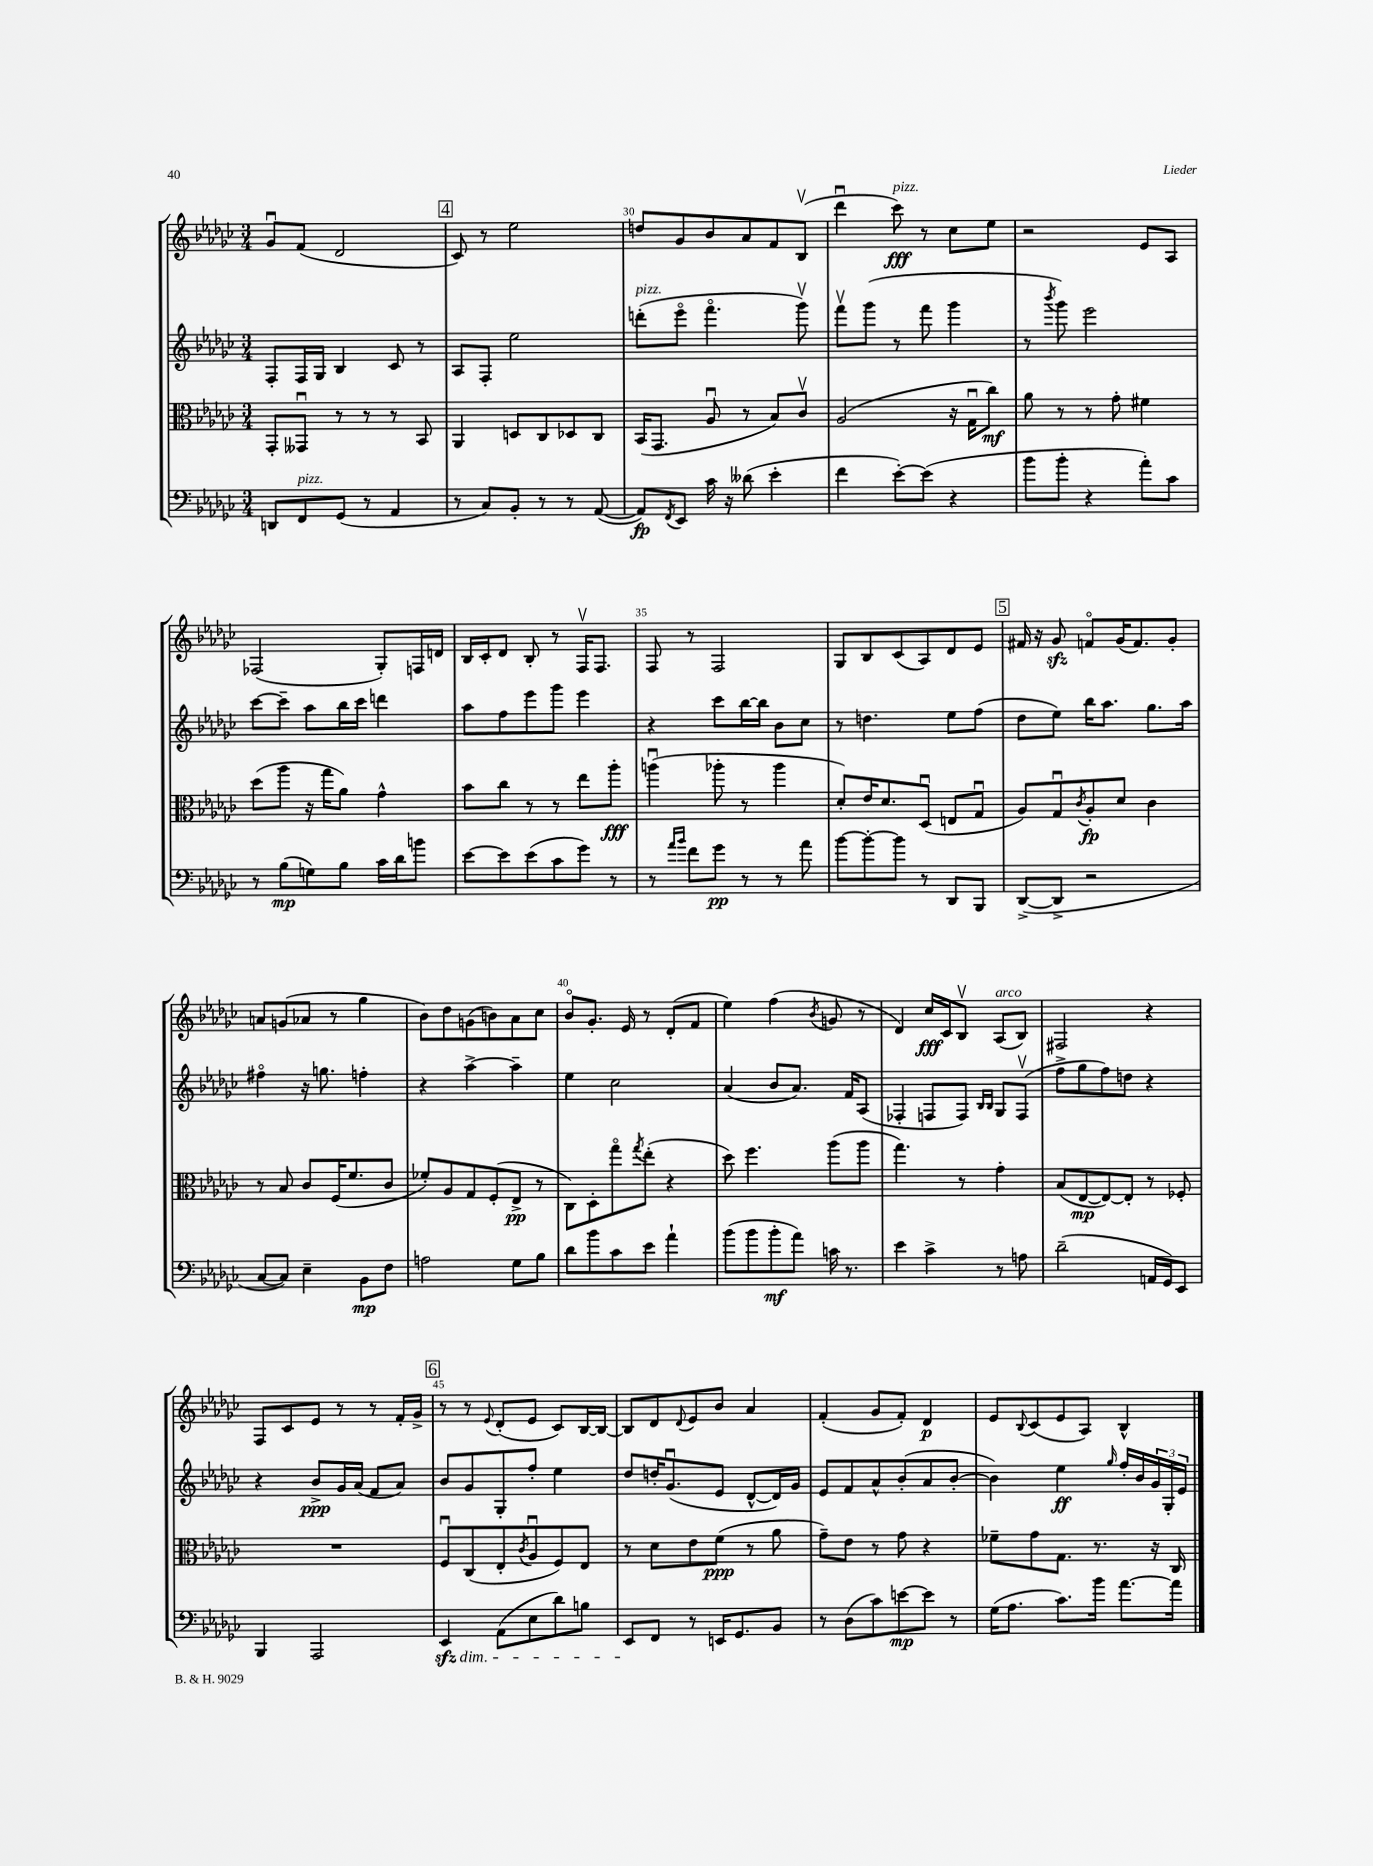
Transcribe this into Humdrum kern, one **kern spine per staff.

**kern	**kern	**kern	**kern
*staff4	*staff3	*staff2	*staff1
*clefF4	*clefC3	*clefG2	*clefG2
*k[b-e-a-d-g-c-]	*k[b-e-a-d-g-c-]	*k[b-e-a-d-g-c-]	*k[b-e-a-d-g-c-]
*M3/4	*M3/4	*M3/4	*M3/4
8DD/L	8GG-'/L	8F'/L	8g-u/L
8FF/	8GG--u/J	16F/L	(8f/J
.	.	16G-/JJ	.
(8GG-/J	8r	4B-/	2d-/
8r	8r	.	.
4AA-/	8r	8c-/	.
.	8BB-/	8r	.
=	=	=	=
8r	4AA-/	8A-/L	8c-/)
8C-/L)	.	8F'/J	8r
8BB-'/J	8D/L	2ee-\	2ee-\
8r	8C-/	.	.
8r	8D-/	.	.
([8AA-/	8C-/J	.	.
=	=	=	=
8AA-/]L)	(16BB-/LK	(8ddd'\L	8dd/L
.	8.GG-/J	.	.
8qFF/	.	.	.
8EE-/J	.	8eee-o\J	8g-/
16c-\	8A-u/	4.fffo\	8b-/
16r	.	.	.
(8d--\	8r	.	8a-/
4e-'\	8B-/L)	.	8f/
.	8c-v/J	8ggg-v\)	(8B-v/J
=	=	=	=
4f\	(2A-/	8fffv\L	4ddd-u\
.	.	(8ggg-\J	.
[8e-'\L)	.	8r	8ccc-\)
(8e-\]J	.	8fff\	8r
4r	16r	4ggg-\	8cc-\L
.	16G-u\LK	.	.
.	8cc-\J)	.	8ee-\J
=	=	=	=
8b-\L	8a-\	8r	2r
.	.	8qbbb-/	.
8b-'\J	8r	8ggg-\)	.
4r	8r	2eee-\	.
.	8g-'\	.	.
8a-'\L)	4f#\	.	8e-/L
8c-\J	.	.	8A-/J
=	=	=	=
8r	(8dd-\L	[8ccc-\L	(2F-/
(8B-\L	8aa-\J	8ccc-~\]J	.
8G\)	16r	8aa-\L	.
.	16gg-\LK	.	.
8B-\J	8a-\J)	16bb-\L	.
.	.	16ccc-\JJ	.
16c-\LL	4g-^^\	4ddd\	8G-'/L)
16d-\J	.	.	.
8b\J	.	.	16F/L
.	.	.	16d/JJ
=	=	=	=
[8e-\L	8b-\L	8aa-\L	16B-/LL
.	.	.	16c-'/J
8e-\]	8cc-\J	8ff\	8d-/J
(8e-\	8r	8eee-\	8B-'/
8c-\	8r	8ggg-\J	8r
8g-\J)	8ee-\L	4eee-\	16Fv/LK
.	.	.	8.F/J
8r	8aa-'\J	.	.
=	=	=	=
8r	(4aau\	4r	8F/
16qqa-/LL	.	.	.
16qqb-/JJ	.	.	.
8f\L	.	.	8r
8g-\J	8aa-'\	8ccc-\L	2F/
8r	8r	[16bb-\L	.
.	.	16bb-\]JJ	.
8r	4aa-\	8b-\L	.
8a-\	.	8cc-\J	.
=	=	=	=
[8b-\L	8d-'/L)	8r	8G-/L
8b-'\_	16e-/K	4.dd\	8B-/
.	8.d-/	.	.
8b-\]J	.	.	(8c-/
8r	(8D-u/J	.	8A-/)
8DD-/L	8E/L	8ee-\L	8d-/
8BBB-/J	8G-u/J	(8ff\J	8e-/J
=	=	=	=
([8DD-^/L	8A-/L)	8dd-\L	16f#/
.	.	.	16r
8DD-^/]J	8G-u/	8ee-\J)	8g-/
.	8qc-/	.	.
2r	8A-'/	16bb-\LK	8fo/L
.	.	8.aa-\J	.
.	8d-/J	.	(16g-/K
.	.	.	8.f/)
.	4c-\	8.gg-\L	.
.	.	.	8g-'/J
.	.	16aa-\Jk	.
=	=	=	=
[8C-/L	8r	4ff#o\	8a/L
8C-/]J)	8B-/	.	(8g/
4E-~\	8c-/L	16r	8a-/J
.	.	8.gg\	.
.	(16F/K	.	8r
.	8.f/	.	.
8BB-\L	.	4ff'\	4gg-\
8F\J	8c-/J	.	.
=	=	=	=
2A\	8f-'/L)	4r	8b-\L)
.	8A-/	.	8dd-\
.	8G-/	[4aa-^\	(8g\
.	(8F'/	.	8b\)
8G-\L	8E-^/J	4aa-~\]	8a-\
8B-\J	8r	.	8cc-\J
=	=	=	=
8d-\L	8C-\L)	4ee-\	8b-o/L
8b-\	8D-'\	.	8.g-'/J
8c-\	8gg-o\	2cc-\	.
.	.	.	16e-/
.	8qgg-/	.	.
8e-\J	(8ee-'\J	.	8r
4a-`\	4r	.	(8d-'/L
.	.	.	8f/J
=	=	=	=
(8b-\L	8dd-\)	(4a-/	4ee-\)
8b-\	4.ff\	.	.
8b-'\	.	8b-/L	(4ff\
8a-\J)	.	8.a-/J)	.
.	.	.	8qb-/
16c\	(8aa-\L	.	8g/
8.r	.	16f/LK	.
.	8aa-\J	(8A-/J	8r
=	=	=	=
4e-\	4.gg-\)	4F-'/	4d-/)
4c-^\	.	8F/L	16cc-/LL
.	.	.	16c-/J
.	8r	8F/J)	8B-v/J
.	.	16qqB-/LL	.
.	.	16qqB-/JJ	.
8r	4g-'\	8G-/L	(8A-/L
8A\	.	(8Fv/J	8B-/J)
=	=	=	=
(2d-~\	(8B-/L	8ff^\L	2F#/
.	[8E-/	8gg-\	.
.	8E-/_)	8ff\)	.
.	8E-'/]J	8dd\J	.
16AA/LL	8r	4r	4r
16GG-/J)	.	.	.
8EE-/J	8F-'/	.	.
=	=	=	=
4BBB-/	2.r	4r	8F/L
.	.	.	8c-/
2AAA-/	.	8b-^/L	8e-/J
.	.	16g-/L	8r
.	.	(16a-/JJ	.
.	.	8f/L	8r
.	.	8a-/J)	16f'/LL
.	.	.	16g-^/JJ
=	=	=	=
4EE-/	8Fu/L	8b-/L	8r
.	(8C-/	8g-/	8r
.	.	.	8qqe-/
(8AA-\L	8E-'/	8G-'/	(8d-'/L
.	8qc-/	.	.
8E-\	8A-u/	8ff'/J	8e-/J
8d-\)	8F/)	4ee-\	8c-/L)
8B\J	8E-/J	.	[16B-/L
.	.	.	16B-/_JJ
=	=	=	=
8EE-/L	8r	8dd-/L	8B-/]L
8FF/J	8d-\L	16dd'/K	8d-/
.	.	(8.g-u/	.
.	.	.	8qqd-/
8r	8e-\	.	8e-/
16EE/LK	(8f\J	8e-/J	8b-/J
8.GG-/	.	.	.
.	8r	[8d-^^/L	4a-/
8BB-/J	8a-\	16d-/]L)	.
.	.	16g-/JJ	.
=	=	=	=
8r	8g-~\L)	8e-/L	(4f'/
(8D-\L	8e-\J	8f/	.
8c-\)	8r	8a-^^/	8g-/L
[8e\	8g-\	(8b-'/	8f'/J)
8e\]J	4r	8a-/	4d-/
8r	.	[8b-'/J	.
=	=	=	=
(16G-\LK	8f-~\L	4b-\])	8e-/L
8.A-\J	.	.	.
.	.	.	8qqB-/
.	8g-\	.	(8c-/
8.c-\L)	8.G-\J	4ee-\	8e-/
.	.	.	8A-/J)
16b-\Jk	8.r	.	.
.	.	16qqgg-/	.
[8.a-\L	.	16ff'/LL	4B-^^/
.	.	16b-/	.
.	16r	24g-/	.
.	.	24G-'/	.
16a-\]Jk	16C-/	.	.
.	.	24e-/JJ	.
==	==	==	==
*-	*-	*-	*-
